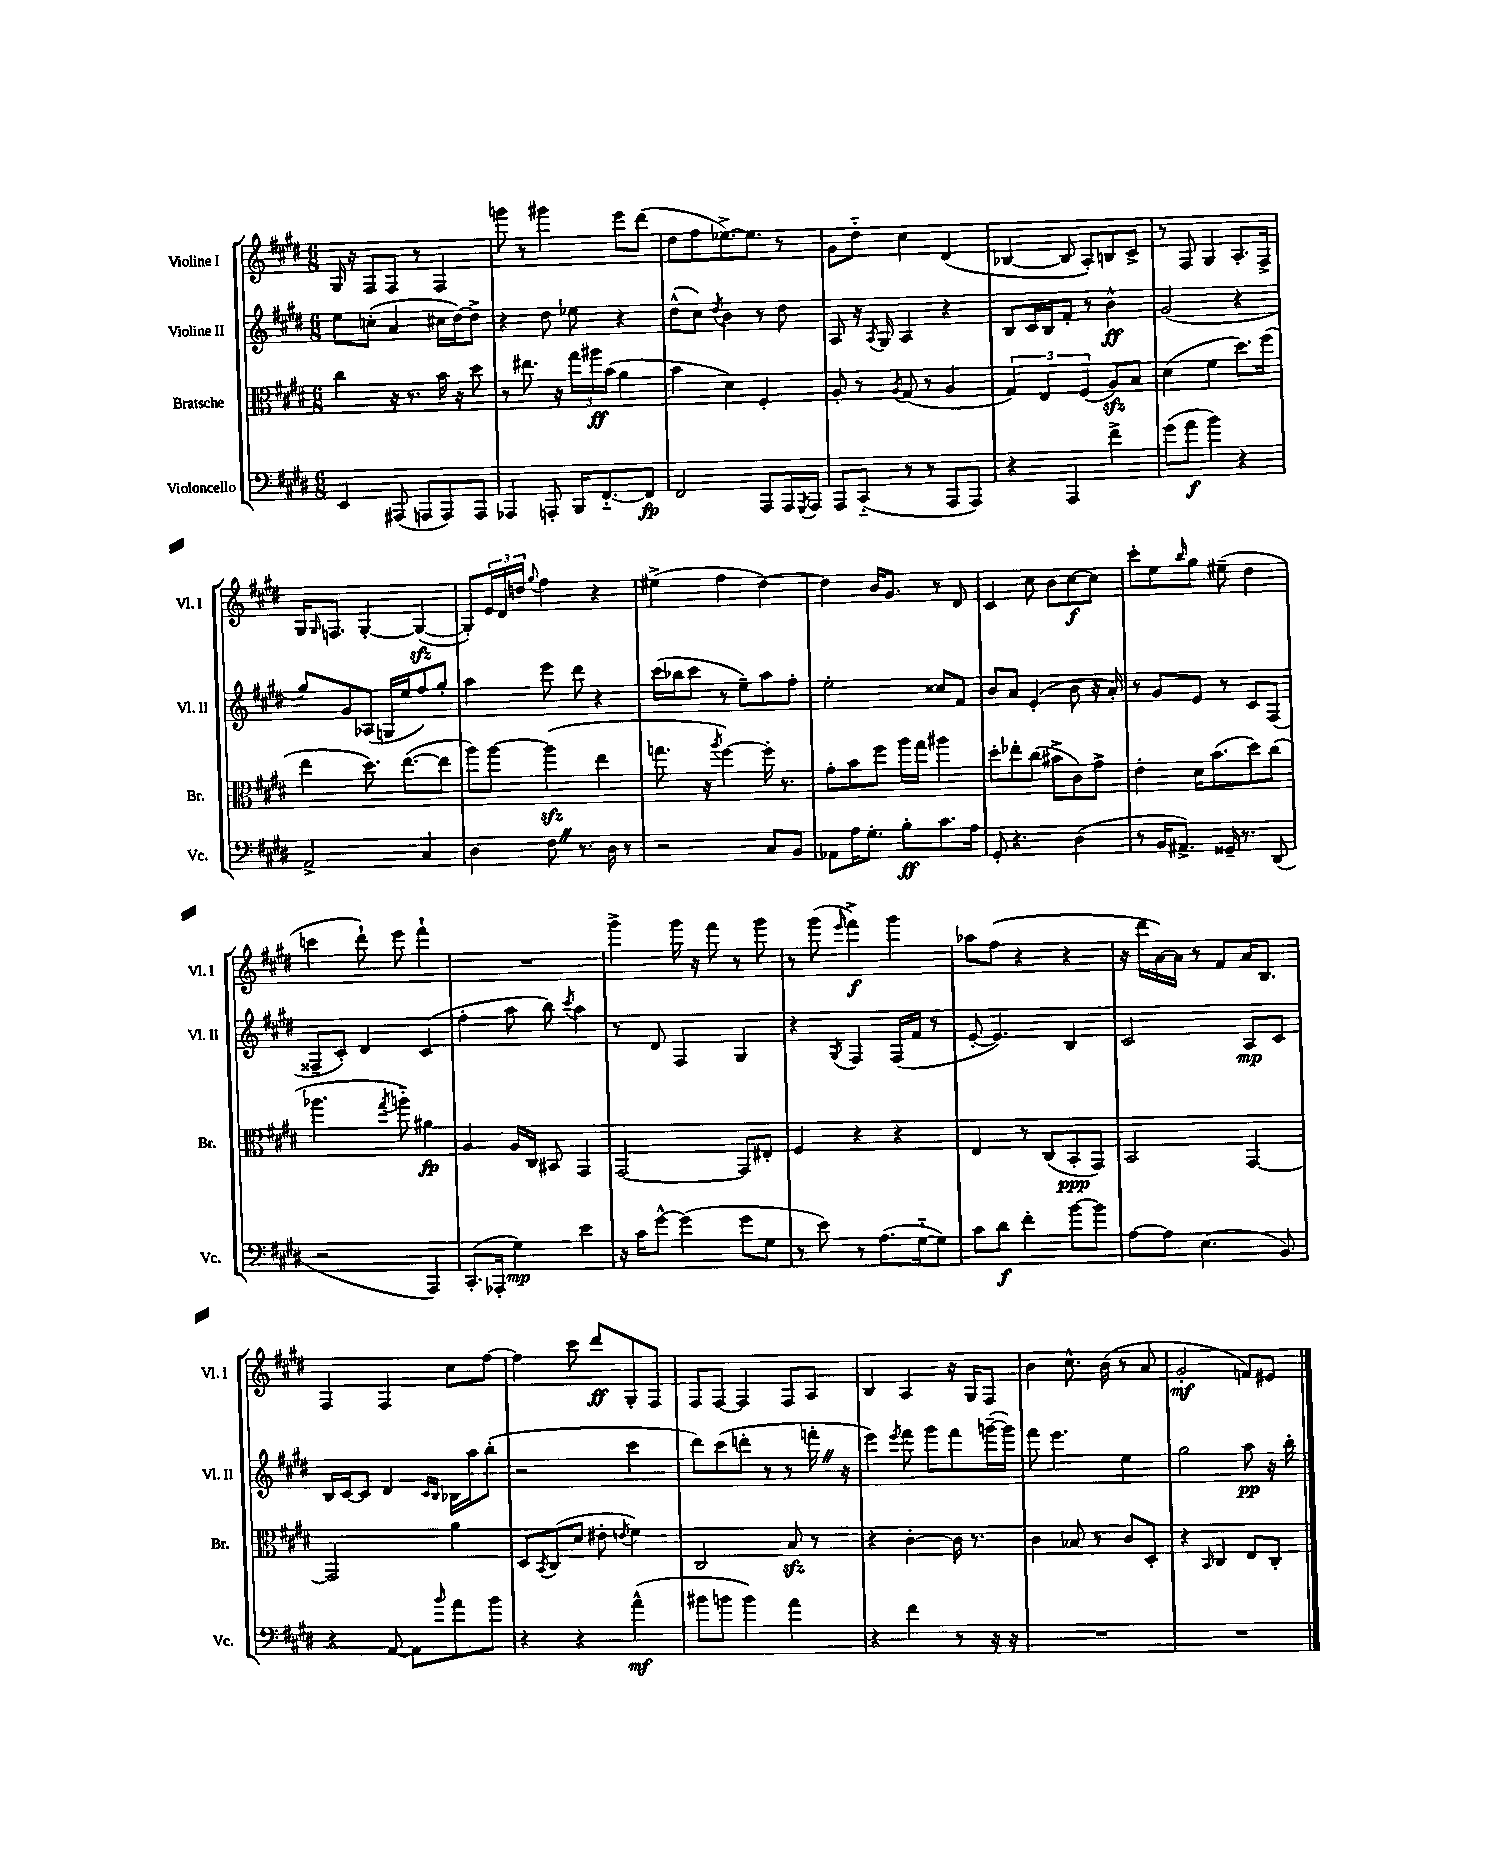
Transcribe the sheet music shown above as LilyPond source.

<<
\new StaffGroup <<
\new Staff = "s0" \with { instrumentName = "Violine I" shortInstrumentName = "Vl. I" } {
    \clef treble \key e \major \numericTimeSignature \time 6/8
    gis16 r16 fis8 fis8 r8 fis4 |
    g'''8 r8 gis'''4 e'''8 dis'''8( |
    dis''8 fis''8 ees''8.~->) ees''8. r8 |
    gis'8 dis''8-_ cis''4 dis'4( |
    bes4~ bes8 a8-.) b8 cis'8-> |
    r8 fis8 gis4 a8.-. fis16-> |
    gis16 \grace { gis16 } f8. gis4~-. gis4~\sfz( |
    gis8-.) \tuplet 3/2 { e'16 dis'16 d''16 } \appoggiatura { gis''8 } fis''4 r4 |
    eis''4->( fis''4 dis''4~) |
    dis''4 b'16 gis'8. r8 dis'8 |
    cis'4 cis''8 b'8 cis''8~\f cis''8 |
    cis'''8-. e''8 \grace { b''16 } gis''8 eis''8--( dis''4 |
    c'''4 dis'''8-!) e'''8 fis'''4-! |
    R2. |
    gis'''4-> gis'''16 r16 fis'''8 r8 gis'''8 |
    r8 gis'''8( \grace { e'''16 } fis'''4->\f) gis'''4 |
    aes''8 fis''8( r4 r4 |
    r16 dis'''16 a'16~) a'16 r8 fis'8 a'16 b8. |
    fis4 fis4 cis''8 fis''8~ |
    fis''4 cis'''8 dis'''8\ff gis8-. fis8 |
    fis8 fis8~ fis4 fis8 a8 |
    b4 a4 r16 gis16 fis8 |
    b'4 cis''8.-^ b'16( r8 a'8 |
    gis'2-.\mf f'8) eis'8 \bar "|." |
}
\new Staff = "s1" \with { instrumentName = "Violine II" shortInstrumentName = "Vl. II" } {
    \clef treble \key e \major \numericTimeSignature \time 6/8
    e''8 c''8-.( a'4 cis''16 dis''16~) dis''8-> |
    r4 dis''8 ees''8 r4 |
    dis''8-^( cis''8) \acciaccatura { dis''8 } b'4 r8 dis''8 |
    a8 r16 \acciaccatura { a8 } gis16 a4 r4 |
    b8 cis'16 b16 fis'8-. r8 b'4-^\ff |
    gis'2( r4 |
    gis''8) gis'8 aes8( g16 e''16 fis''8) gis''8-. |
    a''4 e'''8 dis'''8 r4 |
    cis'''16( bes''16 cis'''8 r8 e''8--) a''8 fis''8-. |
    e''2-. cisis''8 fis'8 |
    b'8 a'8 e'4-.( b'8 r16 a'16-.) |
    r8 gis'8 e'8 r8 cis'8 fis8( |
    fisis8-- cis'8-.) dis'4 cis'4( |
    fis''4-. a''8 b''8) \acciaccatura { cis'''8 } a''4 |
    r8 dis'8 fis4 gis4 |
    r4 \acciaccatura { gis8 } fis4 fis16( fis'16 r8 |
    e'8~-. e'4.) b4 |
    cis'2 a8\mp cis'8 |
    b16 cis'16~ cis'8 dis'4 \grace { cis'16 b16 } bes16 a''16 b''8-.( |
    r2 cis'''4 |
    dis'''8) cis'''8( d'''8-. r8 r8 f'''16-. \once \override BreathingSign.text = \markup { \musicglyph "scripts.caesura.straight" } \breathe r16 |
    e'''4) \acciaccatura { e'''8 } fis'''8 gis'''8 fis'''8 g'''16~--( g'''16) |
    fis'''8 e'''4. e''4 |
    gis''2 a''8\pp r16 b''16-. \bar "|." |
}
\new Staff = "s2" \with { instrumentName = "Bratsche" shortInstrumentName = "Br." } {
    \clef alto \key e \major \numericTimeSignature \time 6/8
    cis''4 r16 r8. b'16 r16 dis''8 |
    r8 eis''8. r16 \tuplet 3/2 { gis''16 ais''16\ff b'16( } a'4 |
    b'4 dis'4) fis4-. |
    a8-. r8 \acciaccatura { a8 } gis8( r8 a4 |
    \tuplet 3/2 { gis4) e4 fis4( } a8\sfz) b8 |
    dis'4( fis'4 dis''8.) fis''16( |
    e''4 dis''8.) e''8.~( e''8 |
    a''8) a''8~ a''4\sfz( e''4 |
    g''8. r16 \acciaccatura { a''8 } fis''4~) fis''16-. r8. |
    gis'8-. b'8 fis''8 a''16 gis''16 ais''4 |
    dis''8-. ees''8-. cis''8( bis'8-> cis'8) gis'8-> |
    e'4-. dis'16 b'8.( dis''8) cis''8( |
    aes''4. \acciaccatura { gis''8 } a''8-_) ais'4\fp |
    a4 a16 cis16 bis,8 gis,4 |
    gis,2~ gis,8 eis8-. |
    fis4 r4 r4 |
    e4 r8 cis8( b,8-.\ppp gis,8) |
    b,2 gis,4~ |
    gis,2 a'4 |
    dis8 \acciaccatura { b,8 } cis8( dis'8 eis'8-. \acciaccatura { e'8 } fis'4) |
    cis2 b8\sfz r8 |
    r4 cis'4~-. cis'16 r8. |
    cis'4 bes8 r8 cis'8 dis8-. |
    r4 \grace { b,16 } cis4 e8 cis8-. \bar "|." |
}
\new Staff = "s3" \with { instrumentName = "Violoncello" shortInstrumentName = "Vc." } {
    \clef bass \key e \major \numericTimeSignature \time 6/8
    e,4 ais,,8( a,,8 a,,8) a,,8 |
    aes,,4 a,,8-. b,,16 fis,8.~-_ fis,8\fp |
    fis,2 a,,8 a,,16 \acciaccatura { gis,,8 } a,,16 |
    a,,8 cis,8-_( r8 r8 a,,8 a,,8) |
    r4 a,,4 fis'4-> |
    gis'8( a'8\f b'4) r4 |
    a,2-> cis4 |
    dis4 fis8 \once \override BreathingSign.text = \markup { \musicglyph "scripts.caesura.straight" } \breathe r8. dis16 r8 |
    r2 cis8 b,8 |
    aes,8 a16 gis8.-. b8-.\ff cis'8. a16 |
    gis,8-. r4. dis4( |
    r8 b,16 ais,8.->) gisis,16-- r8. dis,8( |
    r2 a,,4) |
    cis,8.-.( aes,,16-. gis4\mp) e'4 |
    r16 cis'16 gis'8~-^ gis'4( gis'8 gis8 |
    r8 e'8) r8 a8.( gis16~-_ gis8) |
    cis'8 dis'8\f fis'4-. b'8~ b'8 |
    a8~ a8 e4.( b,8) |
    r4 a,8~ a,8 \grace { b'16 } a'8 b'8 |
    r4 r4 a'4-^\mf( |
    bis'8 b'8 b'4) a'4 |
    r4 fis'4 r8 r16 r16 |
    R2. |
    R2. \bar "|." |
}
>>
>>
\layout { \context { \Score \remove "Bar_number_engraver" } }
